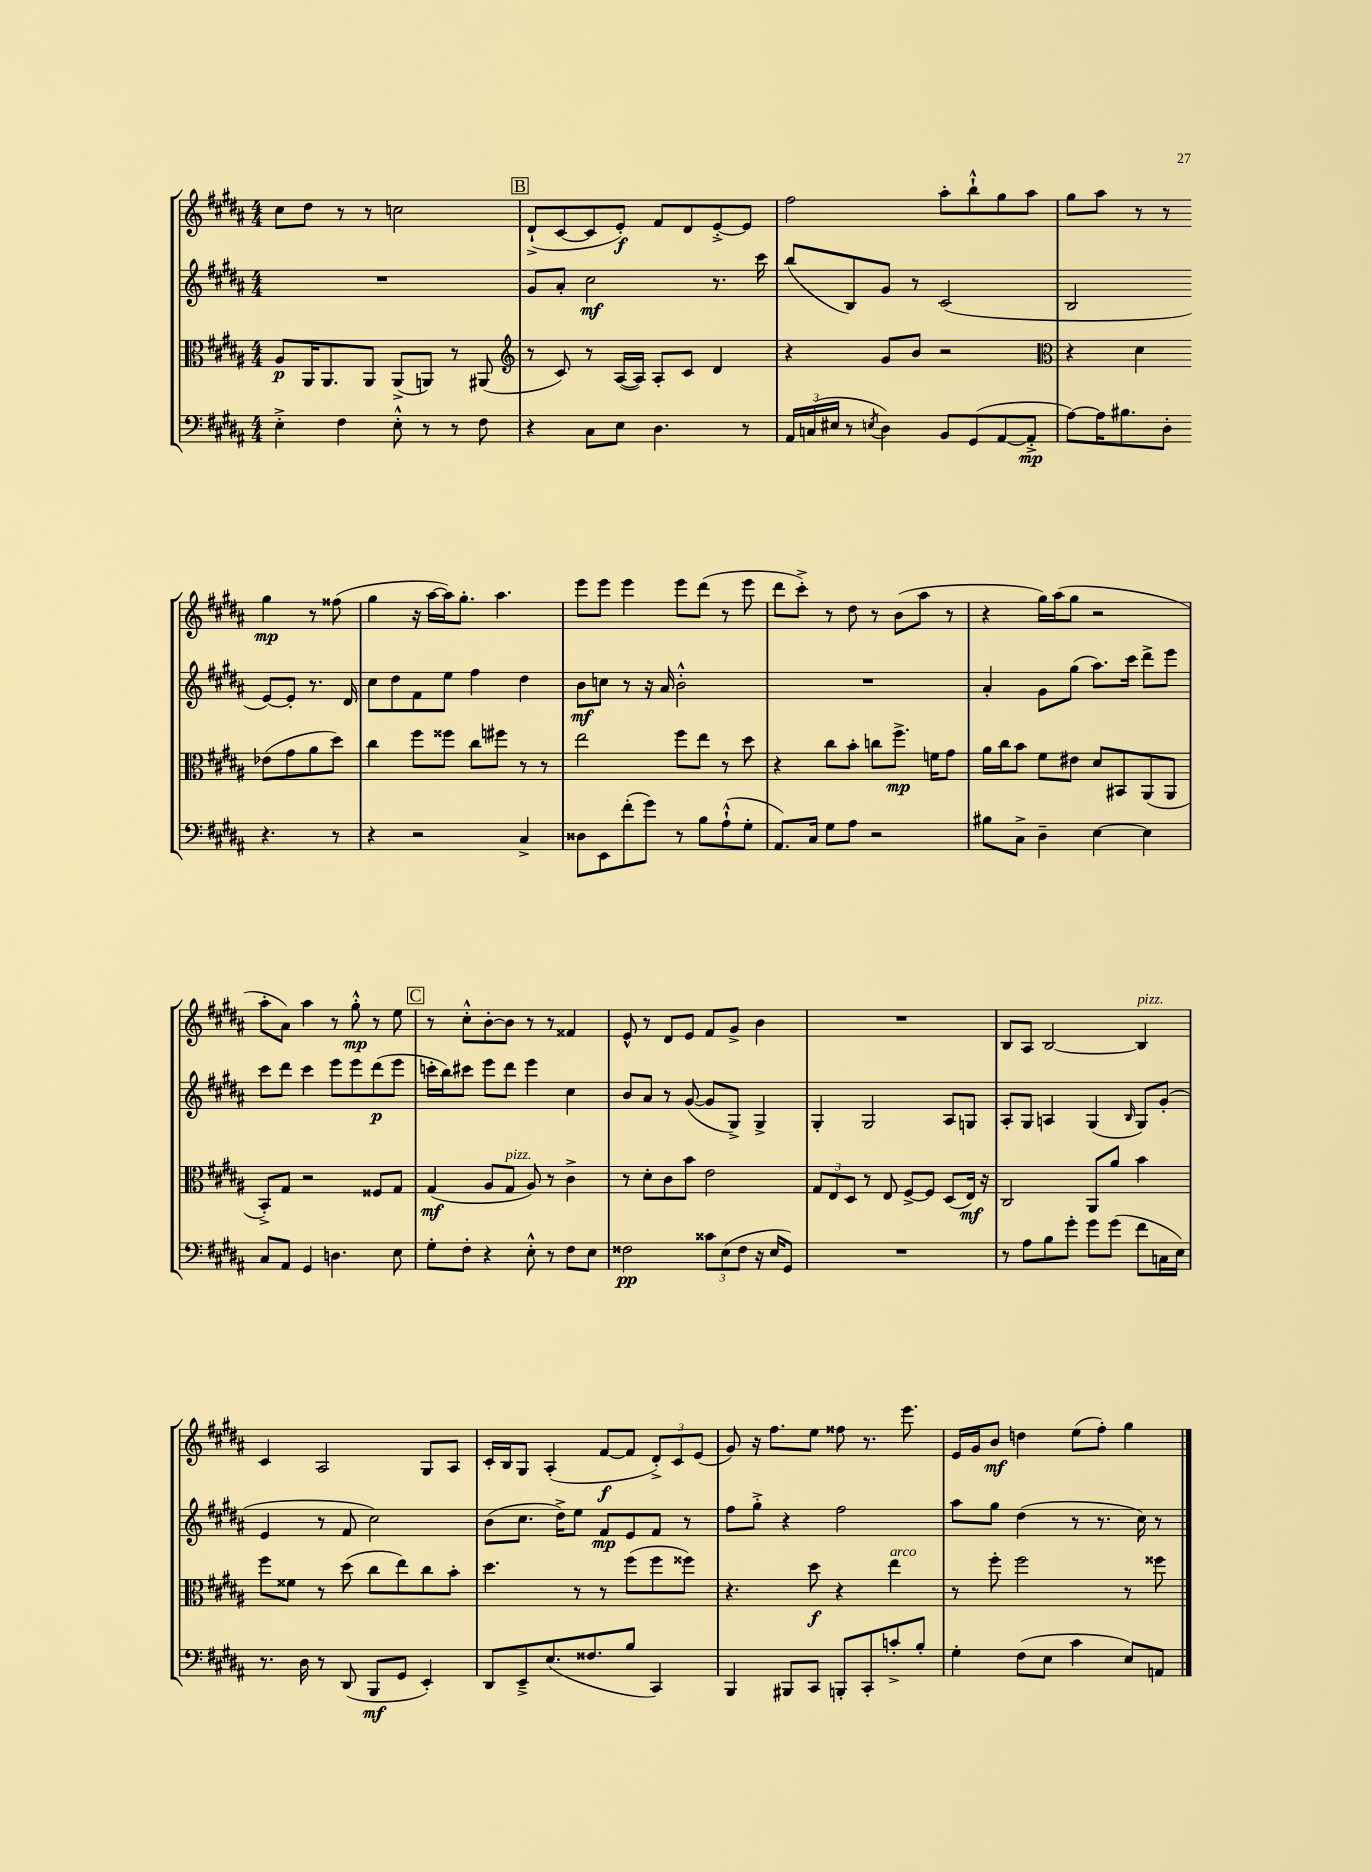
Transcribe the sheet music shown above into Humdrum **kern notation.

**kern	**kern	**kern	**kern
*staff4	*staff3	*staff2	*staff1
*clefF4	*clefC3	*clefG2	*clefG2
*k[f#c#g#d#a#]	*k[f#c#g#d#a#]	*k[f#c#g#d#a#]	*k[f#c#g#d#a#]
*M4/4	*M4/4	*M4/4	*M4/4
4E'^\	8A#/L	1r	8cc#\L
.	16AA#/K	.	8dd#\J
.	8.AA#/	.	.
4F#\	.	.	8r
.	8AA#/J	.	8r
8E'^^\	(8AA#^/L	.	2cc\
8r	8AA/J)	.	.
8r	8r	.	.
8F#\	(8AA#/	.	.
=	=	=	=
*	*clefG2	*	*
4r	8r	8g#/L	(8d#`^/L
.	8c#/)	8a#'/J	[8c#/
8C#\L	8r	2cc#\	8c#/]
8E\J	([16A#/LL	.	8e'/J)
.	16A#/]JJ)	.	.
4.D#\	8A#'/L	.	8f#/L
.	8c#/J	.	8d#/
.	4d#/	8.r	[8e'^/
8r	.	.	8e/]J
.	.	16ccc#\	.
=	=	=	=
24AA#/LL	4r	(8bb/L	2ff#\
(24C/	.	.	.
24E#/JJ	.	.	.
8r	.	8B/)	.
8qE/	.	.	.
4D#\)	8g#/L	8g#/J	.
.	8b/J	8r	.
8BB/L	2r	(2c#/	8aa#'\L
(8GG#/	.	.	8bb`^^\
[8AA#/	.	.	8gg#\
8AA#'^/]J	.	.	8aa#\J
=	=	=	=
*	*clefC3	*	*
[8A#\L)	4r	2B/	8gg#\L
16A#\]K	.	.	8aa#\J
8.B#\	.	.	.
.	4d#\	.	8r
8D#'\J	.	.	8r
4.r	(8e-\L	[8e/L)	4gg#\
.	8g#\	8e'/]J	.
.	8a#\	8.r	8r
8r	8dd#\J)	.	(8ff##\
.	.	16d#/	.
=	=	=	=
4r	4cc#\	8cc#\L	4gg#\
.	.	8dd#\	.
2r	8ff#\L	8f#\	16r
.	.	.	[16aa#\LL
.	8ff##\J	8ee\J	16aa#\]J)
.	.	.	8.gg#'\J
.	8cc#\L	4ff#\	.
.	8ff#\J	.	4.aa#\
4C#^/	8r	4dd#\	.
.	8r	.	.
=	=	=	=
8D##\L	2ee\	8b\L	8eee\L
8EE\	.	8cc\J	8eee\J
(8f#'\	.	8r	4eee\
8g#\J)	.	16r	.
.	.	16a#/	.
8r	8ff#\L	2b'^^\	8eee\L
8B\L	8ee\J	.	(8ddd#\J
(8A#`^^\	8r	.	8r
8G#'\J	8dd#\	.	8eee\
=	=	=	=
8.AA#/L)	4r	1r	8ddd#\L
.	.	.	8ccc#'^\J)
16C#/Jk	.	.	.
8G#\L	8cc#\L	.	8r
8A#\J	8b'\J	.	8dd#\
2r	8cc\L	.	8r
.	8.ff#^\J	.	(8b\L
.	.	.	8aa#\J
.	16f\LK	.	.
.	8g#\J	.	8r
=	=	=	=
8B#\L	16a#\LL	4a#'/	4r
.	16cc#\J	.	.
8C#^\J	8b\J	.	.
4D#~\	8f#\L	8g#\L	16gg#\LL)
.	.	.	(16aa#\J
.	8e#\J	(8gg#\J	8gg#\J
[4E\	8d#/L	8.aa#\L)	2r
.	8BB#/	.	.
.	.	16ccc#\Jk	.
4E\]	(8AA#/	8ddd#^\L	.
.	8AA#/J	8eee\J	.
=	=	=	=
8C#/L	8BB'^/L)	8ccc#\L	8aa#'\L
8AA#/J	8G#/J	8ddd#\J	8a#\J)
4GG#/	2r	4ccc#\	4aa#\
4.D\	.	8eee\L	8r
.	.	8eee\	8gg#'^^\
.	8F##/L	(8ddd#\	8r
8E\	8G#/J	8eee\J	8ee\
=	=	=	=
8G#'\L	(4G#/	16ccc'\LL	8r
.	.	16bb\J)	.
8F#'\J	.	8ccc#\J	8cc#'^^\L
4r	8A#/L	8eee\L	[8b'\
.	8G#/J	8ddd#\J	8b\]J
8E'^^\	8A#/)	4eee\	8r
8r	8r	.	8r
8F#\L	4c#^\	4cc#\	4f##/
8E\J	.	.	.
=	=	=	=
2F##\	8r	8b/L	8e^^/
.	8d#'\L	8a#/J	8r
.	8c#\	8r	8d#/L
.	8b\J	([8g#/	8e/J
12c##\L	2e\	8g#/]L	8f#/L
(12E\	.	.	.
.	.	8G#^/J)	8g#^/J
12F##\J	.	.	.
16r	.	4G#^/	4b\
16E/LK	.	.	.
8GG#/J)	.	.	.
=	=	=	=
1r	12G#/L	4G#'/	1r
.	12E/	.	.
.	12D#/J	.	.
.	8r	2G#/	.
.	8E/	.	.
.	[8F#^/L	.	.
.	8F#/]J	.	.
.	(8D#/L	8A#/L	.
.	16E/Jk)	8G/J	.
.	16r	.	.
=	=	=	=
8r	2C#/	8A#'/L	8B/L
8A#\L	.	8G#/J	8A#/J
8B\	.	4A/	[2B/
8g#'\J	.	.	.
8g#\L	8AA#/L	(4G#/	.
(8g#\J	8a#/J	.	.
.	.	16qqB/	.
8f#\L	4b\	8G#/L)	4B/]
16C\L	.	(8g#'/J	.
16E\JJ)	.	.	.
=	=	=	=
8.r	8ff#\L	4e/	4c#/
.	8f##\J	.	.
16D#\	.	.	.
8r	8r	8r	2A#/
(8DD#/	(8dd#\	8f#/	.
8BBB/L	8cc#\L	2cc#\)	.
8GG#/J	8ee\)	.	.
4EE'/)	8cc#\	.	8G#/L
.	8b'\J	.	8A#/J
=	=	=	=
8DD#/L	4.dd#\	(8b\L	16c#'/LL
.	.	.	16B/J
8EE~^/	.	8.cc#\J	8G#/J
(8.E/	.	.	(4A#'/
.	.	16dd#^\LK)	.
.	8r	8ee\J	.
8.F##/	.	.	.
.	8r	8f#/L	[8f#/L
8B/J	(8ff#\L	8e/	8f#/]J
4CC#/)	8ff#\	8f#/J	12d#'^/L)
.	.	.	12c#/
.	8ff##\J)	8r	.
.	.	.	(12e/J
=	=	=	=
4BBB/	4.r	8ff#\L	8g#/)
.	.	8gg#'^\J	16r
.	.	.	8.ff#\L
8BBB#/L	.	4r	.
8CC#/J	8dd#\	.	8ee\J
8BBB'/L	4r	2ff#\	8ff##\
8CC#'/	.	.	8.r
8c'^/	4ee\	.	.
.	.	.	8.eee\
8B'/J	.	.	.
=	=	=	=
4G#'\	8r	8aa#\L	16e/LL
.	.	.	16g#/J
.	8ff#'\	8gg#\J	8b/J
(8F#\L	2ff#\	(4dd#\	4dd\
8E\J	.	.	.
4c#\	.	8r	(8ee\L
.	.	8.r	8ff#'\J)
8E/L)	8r	.	4gg#\
.	.	16cc#\)	.
8AA/J	8ff##\	8r	.
==	==	==	==
*-	*-	*-	*-
